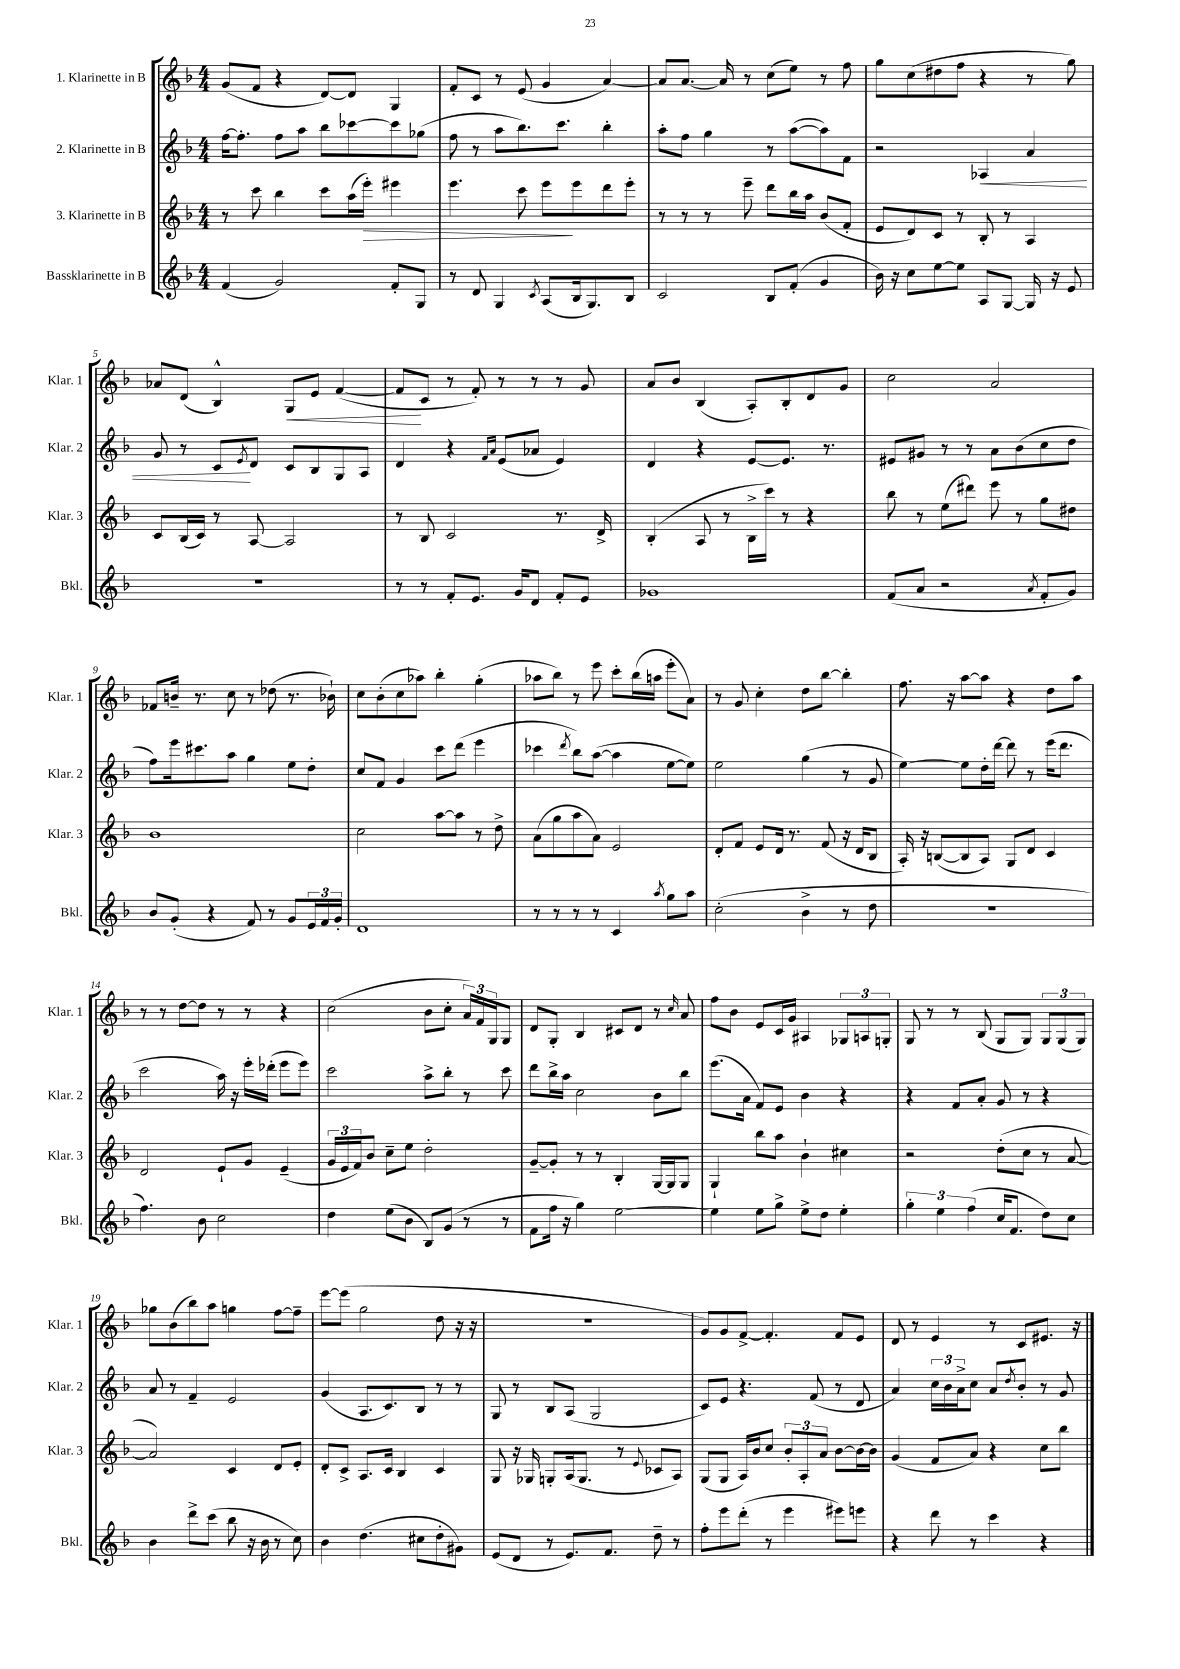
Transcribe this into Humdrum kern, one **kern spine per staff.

**kern	**kern	**kern	**kern
*staff4	*staff3	*staff2	*staff1
*clefG2	*clefG2	*clefG2	*clefG2
*k[b-]	*k[b-]	*k[b-]	*k[b-]
*M4/4	*M4/4	*M4/4	*M4/4
(4f/	8r	[16ff\LK	(8g/L
.	.	8.ff'\]J	.
.	8ccc\	.	8f/J
2g/)	4bb-\	8ff\L	4r
.	.	8aa\J	.
.	8ccc\L	8bb-\L	[8d/L)
.	(16aa\L	[8ccc-\	8d/]J
.	16eee'\JJ)	.	.
8f'/L	4eee#\	8ccc-\]	4G/
8G/J	.	(8gg-\J	.
=	=	=	=
8r	4.eee\	8ff\	8f'/L
8d/	.	8r	8c/J
4G/	.	8aa\L	8r
.	8ccc\	8.bb-\)	(8e/
8qc/	.	.	.
(8A/L	8eee\L	.	4g/
.	.	8.ccc\J	.
16B-/k	8eee\	.	.
8.G/)	.	.	.
.	8ddd\	4bb-'\	[4a/)
8B-/J	8eee'\J	.	.
=	=	=	=
2c/	8r	8aa'\L	8a/]L
.	8r	8ff\J	[8.a/J
.	8r	4gg\	.
.	.	.	16a/]
.	8eee~\	.	8r
8B-/L	8ddd\L	8r	(8cc\L
(8f'/J	16bb-\L	([8aa\L	8ee\J)
.	16aa\JJ	.	.
4g/	(8b-/L	8aa\])	8r
.	8f'/J	8f\J	8ff\
=	=	=	=
16b-\)	8e/L	2r	8gg\L
16r	.	.	.
8cc\L	8d/)	.	(8cc\
[8ee\	8c/J	.	8dd#\
8ee\]J	8r	.	8ff\J
8A/L	8B-'/	4A-/	4r
[8G/J	8r	.	.
16G/]	4A/	4a/	8r
16r	.	.	.
8e/	.	.	8gg\)
=	=	=	=
1r	8c/L	8g/	8a-/L
.	(16B-/L	8r	(8d/J
.	16c/JJ)	.	.
.	8r	8c/L	4B-^^/)
.	.	8qe/	.
.	[8A/	8d/J	.
.	2A/]	8c/L	8G/L
.	.	8B-/	8e/J
.	.	8G/	([4f/
.	.	8A/J	.
=	=	=	=
8r	8r	4d/	8f/]L
8r	8B-/	.	8c/J
8f'/L	2c/	4r	8r
8.e/J	.	.	8f'/)
.	.	16qqf/LL	.
.	.	16qqa/JJ	.
.	.	(8e/L	8r
16g/LK	.	.	.
8d/J	.	8a-/J	8r
8f'/L	8.r	4e/)	8r
8e/J	.	.	8g/
.	16d^/	.	.
=	=	=	=
1g-	(4B-'/	4d/	8a/L
.	.	.	8b-/J
.	8A/	4r	(4B-/
.	8r	.	.
.	16B-^\LL	[8e/L	8A'/L)
.	16ccc\JJ)	.	.
.	8r	8.e/]J	8B-'/
.	4r	.	8d/
.	.	8.r	.
.	.	.	8g/J
=	=	=	=
(8f/L	8bb-\	8e#/L	2cc\
8a/J	8r	8g#/J	.
2r	(8ee\L	8r	.
.	8ddd#\J)	8r	.
.	8eee\	8a\L	2a/
.	8r	(8b-\	.
8qa/	.	.	.
8f'/L	8gg\L	8cc\	.
8g/J)	8dd#\J	8dd\J	.
=	=	=	=
8b-/L	1b-	8ff\L)	8f-/L
(8g'/J	.	16eee\k	16b~/Jk
.	.	8.ccc#\	8.r
4r	.	.	.
.	.	8aa\J	8cc\
8f/)	.	4gg\	8r
8r	.	.	(8dd-\
8g/L	.	8ee\L	8.r
24e/L	.	8dd'\J	.
24f/	.	.	.
.	.	.	16b-`\)
24g'/JJ	.	.	.
=	=	=	=
1d	2cc\	8cc/L	8cc\L
.	.	8f/J	(8b-'\
.	.	4g/	8cc\
.	.	.	8aa-\J)
.	[8aa\L	8ccc\L	4bb-'\
.	8aa\]J	(8ddd\J	.
.	8r	4eee\	(4gg'\
.	8dd^\	.	.
=	=	=	=
8r	(8a\L	4ccc-\	8aa-\L
8r	8gg\	.	8bb-\J)
.	.	8qddd/	.
8r	8aa\	8bb-\L)	8r
8r	8a\J)	([8aa\J	8eee\
4c/	2e/	4aa\]	8ccc'\L
.	.	.	(16bb-\L
.	.	.	16aa\JJ
8qaa/	.	.	.
8gg\L	.	[8ee\L	8eee'\L
8aa\J	.	8ee\]J)	8a\J)
=	=	=	=
(2cc'\	8d'/L	2ee\	8r
.	8f/J	.	8g/
.	8e/L	.	4cc'\
.	16d/Jk	.	.
.	8.r	.	.
4b-^\	.	(4gg\	8dd\L
.	(8f/	.	[8bb-\J
8r	16r	8r	4bb-'\]
.	16d/LK	.	.
8dd\	8B-/J	8g/	.
=	=	=	=
1r	16A'/)	[4ee\)	8.ff\
.	16r	.	.
.	([8B/L	.	.
.	.	.	16r
.	8B/]	8ee\]L	[8aa\L
.	8A/J)	16dd'\L	8aa\]J
.	.	[16ddd\JJ	.
.	8G/L	8ddd\]	4r
.	8d/J	8r	.
.	4c/	(16eee\LK	8dd\L
.	.	8.ddd\J	.
.	.	.	8aa\J
=	=	=	=
4.ff\)	2d/	2ccc\	8r
.	.	.	8r
.	.	.	[8dd\L
8b-\	.	.	8dd\]J
2cc\	8e`/L	16aa\)	8r
.	.	16r	.
.	8g/J	16eee'\LL	8r
.	.	(16ddd-'\JJ	.
.	(4e~/	8eee\L	4r
.	.	8eee\J)	.
=	=	=	=
4dd\	24g/LL	2ccc\	(2cc\
.	24e/	.	.
.	24f/J)	.	.
.	8b-/J	.	.
(8ee\L	8cc~\L	.	.
8b-\J	8ee\J	.	.
8B-/L)	2dd'\	8aa^\L	8b-\L
(8g/J	.	8bb-'\J	8cc'\J
8r	.	8r	24a/LL)
.	.	.	24f/
.	.	.	24G/J
8r	.	8ccc\	8G/J
=	=	=	=
8f\L	[8g~/L	8ddd\L	8d/L
16ff\Jk	8g'/]J	16bb-^\L	8G'/J
16r	.	16aa\JJ	.
4gg\)	8r	2cc\	4B-/
.	8r	.	.
[2ee\	4B-'/	.	8c#/L
.	.	.	8d/J
.	[16G/LL	8b-\L	8r
.	16G/]J	.	.
.	.	.	16qqcc/
.	8G/J	8bb-\J	8a/
=	=	=	=
4ee\]	4G`/	(8.eee\L	8ff\L
.	.	.	8b-\J
.	.	16a\Jk	.
8ee\L	8bb-\L	8f/L)	8e/L
8gg^\J	8aa\J	8e/J	16c/L
.	.	.	16g/JJ
8ee^\L	4b-`\	4b-\	4A#/
8dd\J	.	.	.
4ee'\	4cc#\	4r	12G-/L
.	.	.	12A/
.	.	.	12G'/J
=	=	=	=
6gg'\	2r	4r	8G/
.	.	.	8r
6ee\	.	.	.
.	.	8f/L	8r
(6ff\	.	.	.
.	.	8a'/J	(8B-/
16cc/LK	(8dd'\L	8g/	8G/L
8.f/J	.	.	.
.	8cc\J	8r	8G/J)
8dd\L)	8r	4r	12G/L
.	.	.	(12G/
8cc\J	[8a/	.	.
.	.	.	12G/J)
=	=	=	=
4b-\	2a/])	8a/	8gg-\L
.	.	8r	(8b-\
8ddd^\L	.	4f~/	8bb-\)
(8ccc\J	.	.	8aa\J
8bb-\	4c/	2e/	4gg\
16r	.	.	.
16b-\	.	.	.
8r	8d/L	.	[8ff\L
8cc\)	8e'/J	.	8ff~\]J
=	=	=	=
4b-\	8d'/L	(4g/	[8eee\L
.	8c^/J	.	(8eee\]J
(4.dd\	8.A/L	8.A/L	2gg\
.	16c/Jk	8.c/)	.
.	4B-/	.	.
8cc#\L	.	8B-/J	.
8dd'\	4c/	8r	8dd\
8g#\J)	.	8r	16r
.	.	.	16r
=	=	=	=
(8e/L	8G/	8G/	1r
8d/J	16r	8r	.
.	16G-/	.	.
8r	8G'/L	8B-/L	.
8.e/L)	(16A/k	(8A/J	.
.	8.G/J	.	.
.	.	2G/	.
8.f/J	.	.	.
.	8r	.	.
.	8qqe/	.	.
8dd~\	8c-/L	.	.
8r	8A/J)	.	.
=	=	=	=
8ff'\L	(8G/L	8c/L)	8g/L)
8eee\	8G/J	8e/J	8g/
(8ddd'\J	16A/LL)	4.r	[8f^/J
.	16b-/J	.	.
8r	8cc/J	.	4.f'/]
4eee\	12b-'/L	.	.
.	12A'/	.	.
.	.	(8f/	.
.	12a/J	.	.
8eee#\L)	[8b-\L	8r	8f/L
8eee\J	16b-\_L	8d/	8e/J
.	16b-\]JJ	.	.
=	=	=	=
4r	(4g/	4a/)	8d/
.	.	.	8r
8ddd\	8f/L	24cc\LL	4e/
.	.	24b-\	.
.	.	24a^\J	.
8r	8a/J)	8cc\J	.
4ccc\	4r	8a/L	8r
.	.	8qdd/	.
.	.	8b-'/J	8c/L
4r	8cc\L	8r	8.e#/J
.	8bb-\J	8g/	.
.	.	.	16r
==	==	==	==
*-	*-	*-	*-
